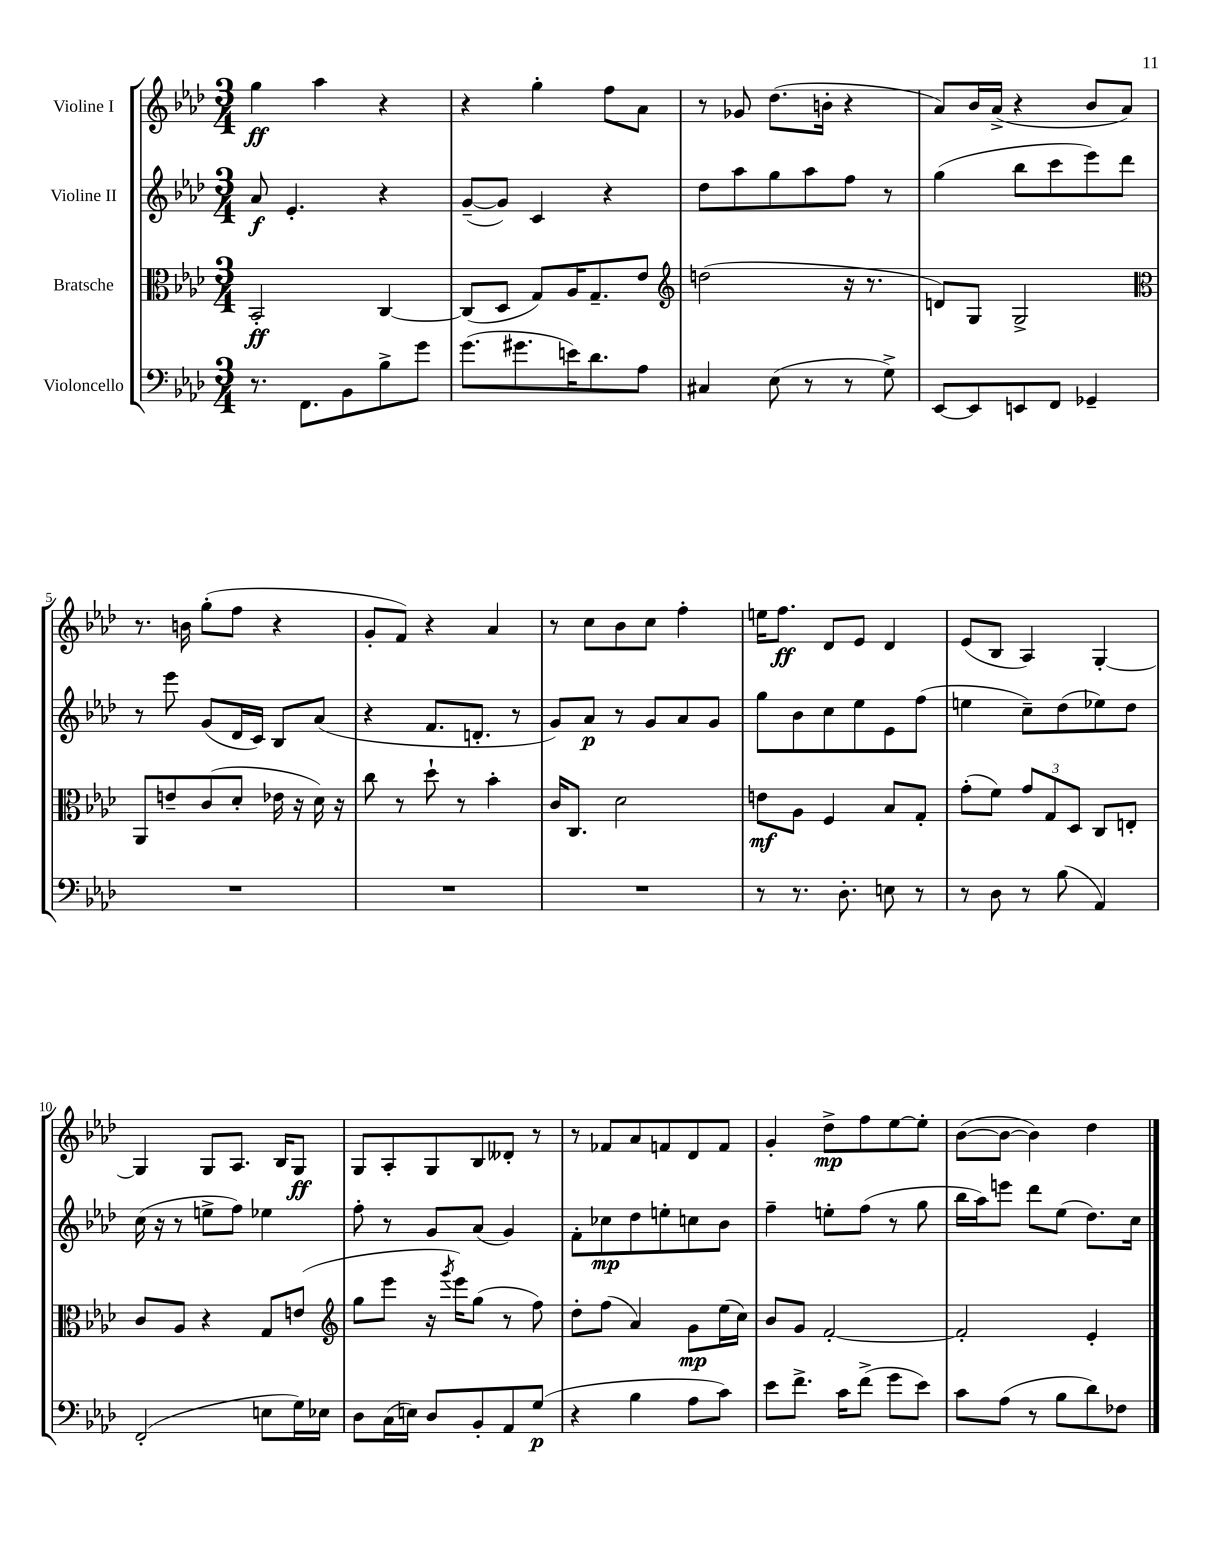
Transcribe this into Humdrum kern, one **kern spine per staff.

**kern	**kern	**kern	**kern
*staff4	*staff3	*staff2	*staff1
*clefF4	*clefC3	*clefG2	*clefG2
*k[b-e-a-d-]	*k[b-e-a-d-]	*k[b-e-a-d-]	*k[b-e-a-d-]
*M3/4	*M3/4	*M3/4	*M3/4
8.r	2BB-'	8a-	4gg
.	.	4.e-'	.
8.FF	.	.	.
.	.	.	4aa-
8BB-	.	.	.
8B-^	[4C	4r	4r
8g	.	.	.
=	=	=	=
(8.g	(8C]	([8g~	4r
.	8D-	8g])	.
8.g#	.	.	.
.	8G)	4c	4gg'
16e)	16A-	.	.
8.d-	8.G~	.	.
.	.	4r	8ff
8A-	8e-	.	8a-
=	=	=	=
*	*clefG2	*	*
4C#	(2dd	8dd-	8r
.	.	8aa-	8g-
(8E-	.	8gg	(8.dd-
8r	.	8aa-	.
.	.	.	16b'
8r	16r	8ff	4r
.	8.r	.	.
8G^)	.	8r	.
=	=	=	=
[8EE-	8d)	(4gg	8a-)
8EE-]	8G	.	16b-
.	.	.	(16a-^
8EE	2G^	8bb-	4r
8FF	.	8ccc	.
4GG-~	.	8eee-)	8b-
.	.	8ddd-	8a-)
=	=	=	=
*	*clefC3	*	*
2.r	8AA-	8r	8.r
.	8e~	8eee-	.
.	.	.	16b
.	(8c	(8g	(8gg'
.	8d-'	16d-	8ff
.	.	16c)	.
.	16e-	8B-	4r
.	16r	.	.
.	16d-)	(8a-	.
.	16r	.	.
=	=	=	=
2.r	8cc	4r	8g'
.	8r	.	8f)
.	8dd-`	8.f	4r
.	8r	.	.
.	.	8.d'	.
.	4b-'	.	4a-
.	.	8r	.
=	=	=	=
2.r	16c	8g)	8r
.	8.C	.	.
.	.	8a-	8cc
.	2d-	8r	8b-
.	.	8g	8cc
.	.	8a-	4ff'
.	.	8g	.
=	=	=	=
8r	8e	8gg	16ee
.	.	.	8.ff
8.r	8A-	8b-	.
.	4F	8cc	8d-
8.D-'	.	.	.
.	.	8ee-	8e-
8E	8B-	8e-	4d-
8r	8G'	(8ff	.
=	=	=	=
8r	(8g'	4ee	(8e-
8D-	8f)	.	8B-
8r	12g	8cc~)	4A-)
.	12G	.	.
(8B-	.	(8dd-	.
.	12D-	.	.
4AA-)	8C	8ee-)	[4G'
.	8E'	8dd-	.
=	=	=	=
(2FF'	8c	(16cc	4G]
.	.	16r	.
.	8A-	8r	.
.	4r	8ee^	8G
.	.	8ff)	8.A-
8E	8G	4ee-	.
.	.	.	16B-
16G)	(8e	.	8G
16E-	.	.	.
=	=	=	=
*	*clefG2	*	*
8D-	8gg	8ff'	8G
(16C	8eee-	8r	8A-'
16E)	.	.	.
8D-	16r	8g	8G
.	8qggg	.	.
.	16eee-)	.	.
8BB-'	(8gg	(8a-	8B-
8AA-	8r	4g)	8d--'
(8G	8ff)	.	8r
=	=	=	=
4r	8dd-'	8f'	8r
.	(8ff	8cc-	8f-
4B-	4a-)	8dd-	8a-
.	.	8ee'	8f
8A-	8g	8cc	8d-
8c)	(16ee-	8b-	8f
.	16cc)	.	.
=	=	=	=
8e-	8b-	4ff~	4g'
8.f^	8g	.	.
.	[2f'	8ee'	8dd-^
16c	.	.	.
(8f^	.	(8ff	8ff
8g	.	8r	[8ee-
8e-)	.	8gg	8ee-']
=	=	=	=
8c	2f']	16bb-	([8b-
.	.	16aa-)	.
(8A-	.	8eee	8b-_
8r	.	8ddd-	4b-])
8B-	.	(8ee-	.
8d-)	4e-'	8.dd-)	4dd-
8F-	.	.	.
.	.	16cc	.
==	==	==	==
*-	*-	*-	*-
